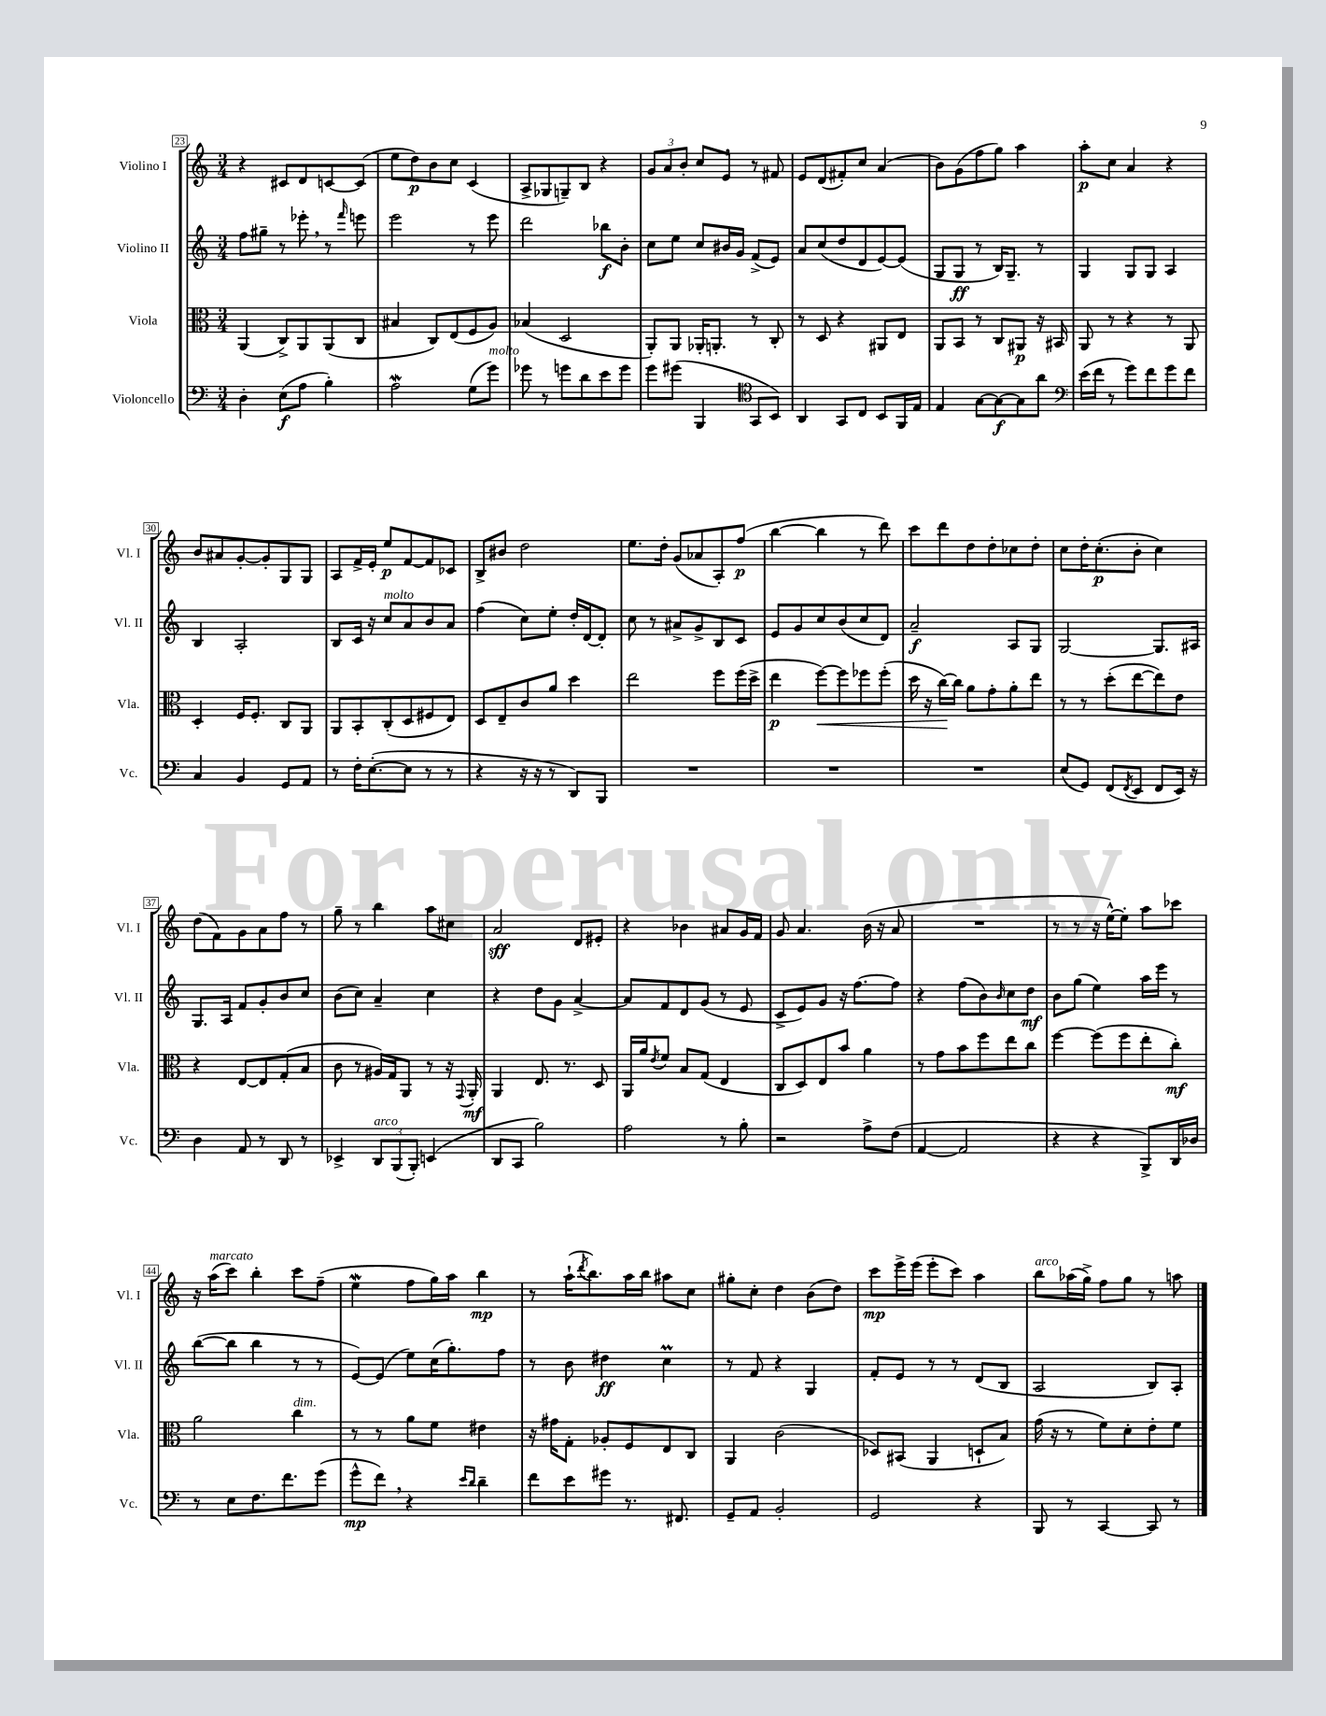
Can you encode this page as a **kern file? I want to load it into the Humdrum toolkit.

**kern	**kern	**kern	**kern
*staff4	*staff3	*staff2	*staff1
*clefF4	*clefC3	*clefG2	*clefG2
*k[]	*k[]	*k[]	*k[]
*M3/4	*M3/4	*M3/4	*M3/4
4D'	(4AA	8ff	4r
.	.	8gg#~	.
(8E	8C^)	8r	8c#
8A	8AA	8eee-'	8d
4B')	(8AA	8r	[8c
.	.	16qqfff	.
.	8C	8eee	(8c]
=	=	=	=
2A	4B#	2eee	8ee
.	.	.	8dd)
.	8C)	.	8b
.	(8E	.	8cc
(8G	8F	8r	(4c
8g)	8A)	8eee	.
=	=	=	=
8g-	(4B-	2ddd	8A^
8r	.	.	8G-
8g	2D	.	8G~)
8d	.	.	8B
8e	.	8bb-	4r
8g	.	8b'	.
=	=	=	=
8g	8AA')	8cc	12g
.	.	.	12a
(8g#	8AA	8ee	.
.	.	.	12b'
4BBB	16AA-'	8cc	8cc
.	8.AA'	.	.
.	.	16b#	8e
.	.	16g	.
*clefC4	*	*	*
8GG	8r	(8f^	8r
8BB)	8C'	8e)	8f#
=	=	=	=
4AA	8r	8a	8e
.	8D	(8cc	(8d
8GG	4r	8dd	8f#')
8C	.	8d	8cc
8BB	8AA#	[8e)	(4a
16FF	8E	(8e]	.
16E	.	.	.
=	=	=	=
4E	8AA	8G	8b)
.	8BB	8G	(8g
[8G	8r	8r	8ff
8G_	8C	16B)	8gg)
.	.	8.G~	.
8G]	8AA#	.	4aa
8a	16r	8r	.
.	16BB#	.	.
=	=	=	=
*clefF4	*	*	*
(16e	8AA	4G	8aa'
16f	.	.	.
8r	8r	.	8cc
8g)	4r	8G	4a
8f	.	8G	.
8g	8r	4A	4r
8f	8AA	.	.
=	=	=	=
4C	4D'	4B	8b
.	.	.	8a#
4BB	16F	2A'	[8g'
.	8.F'	.	.
.	.	.	8g']
8GG	8C	.	8G
8AA	8AA	.	8G
=	=	=	=
8r	8AA	8B	8A
16F'	8BB'	16c	16f^
([8.E'	.	16r	16e'
.	(8C'	8cc	8ee
8E]	8D	8a	[8f
8r	8F#	8b	8f]
8r	8E)	8a	8c-
=	=	=	=
4r	8D	(4ff	8B^
.	8E~	.	8b#
16r	8c	8cc)	2dd
16r	.	.	.
8r	8a	8ee'	.
8DD)	4dd	16dd'	.
.	.	[16d	.
8BBB	.	8d']	.
=	=	=	=
2.r	2ee	8cc	8.ee
.	.	8r	.
.	.	.	16dd'
.	.	8a#^	(8g
.	.	8g^	8a-
.	8ff	8B	8A')
.	(16ff	8c	(8ff
.	16dd^	.	.
=	=	=	=
2.r	4ee	8e	[4bb
.	.	8g	.
.	[8ff)	8cc	4bb]
.	8ff]	(8b	.
.	8ff-	8cc	8r
.	(8ff-'	8d)	8ddd)
=	=	=	=
2.r	16dd	2a~	8ccc
.	16r	.	.
.	[16cc)	.	8ddd
.	16cc]	.	.
.	8a	.	8dd
.	8g'	.	8dd'
.	8a'	8A	8cc-
.	8ee	8G	8dd'
=	=	=	=
(8E	8r	[2G	8cc
8GG)	8r	.	16dd'
.	.	.	(8.cc'
(8FF	(8dd'	.	.
8qFF	.	.	.
8EE	[8ee	.	8b'
8FF	8ee])	8.G]	4cc)
16EE)	8e	.	.
16r	.	16A#	.
=	=	=	=
4D	4r	8.G	(8dd
.	.	.	8f)
.	.	16A	.
8AA	[8E	8f	8g
8r	8E]	8g'	8a
8DD	(8G'	8b	8ff
8r	8B	8cc	8r
=	=	=	=
4EE-^	8c	(8b	8gg~
.	8r	8cc)	8r
12DD	16A#)	4a~	4bb
.	16G	.	.
(12BBB	.	.	.
.	8AA	.	.
12BBB')	.	.	.
(4EE	8r	4cc	8aa
.	16r	.	8cc#
.	8qqGG	.	.
.	16AA'	.	.
=	=	=	=
8DD	4AA	4r	2a
8CC	.	.	.
2B)	8.E	8dd	.
.	.	8g	.
.	8.r	.	.
.	.	[4a^	8d
.	8D	.	8e#'
=	=	=	=
2A	16AA	8a]	4r
.	16a	.	.
.	8qe	.	.
.	8f	8f	.
.	8B	8d	4b-
.	(8G	(8g	.
8r	4E	8r	8a#
8B'	.	8e	16g
.	.	.	16f
=	=	=	=
2r	8C	8c^	8g
.	8D)	8e)	4.a
.	8E	8g	.
.	8b	16r	.
.	.	[8.ff	.
8A^	4a	.	(16b
.	.	.	16r
(8F	.	8ff]	8a
=	=	=	=
[4AA	8r	4r	2.r
.	8g	.	.
2AA]	8b	(8ff	.
.	8ff	8b)	.
.	.	16qqb	.
.	8ee	8cc	.
.	8cc	8dd	.
=	=	=	=
4r	[4ff	8b	8r
.	.	(8gg	8r
4r	(8ff]	4ee)	16r
.	.	.	[16ee^^)
.	8ff	.	8ee']
8BBB^)	8ee'	16aa	8aa
.	.	16eee	.
16DD	8cc')	8r	8ccc-
16D-	.	.	.
=	=	=	=
8r	2a	([8bb	16r
.	.	.	(16aa
8E	.	8bb]	8ccc)
8.F	.	4bb	4bb'
8.f	.	.	.
.	4cc	8r	8ccc
(8g	.	8r	(8ff~
=	=	=	=
8g^^	8r	[8e)	4ee
8f)	8r	(8e]	.
4r	8a	8ee)	8ff
.	8f	(16cc	16gg)
.	.	8.gg')	16aa
16qqe	.	.	.
16qqd	.	.	.
4d~	4e#	.	4bb
.	.	8ff	.
=	=	=	=
8f	16r	8r	8r
.	16g#	.	.
8e	8G'	8b	(16aa`
.	.	.	8qddd
.	.	.	8.bb)
8g#	8A-'	4dd#	.
8.r	8F	.	16aa
.	.	.	16bb
.	8E	4cc	8aa#
8.FF#	.	.	.
.	8C	.	8cc
=	=	=	=
8GG~	4AA	8r	8gg#'
8AA	.	8f	8cc'
2BB'	(2c	4r	4dd
.	.	4G	(8b
.	.	.	8dd)
=	=	=	=
2GG	8D-)	8f'	8ccc
.	(8BB#	8e	16eee^
.	.	.	(16eee
.	4AA	8r	8eee'
.	.	8r	8ccc)
4r	8D`	(8d	4aa
.	8B)	8B	.
=	=	=	=
8BBB	(16g	2A	8bb
.	16r	.	.
8r	8r	.	(16aa-
.	.	.	16gg^)
[4CC	8f)	.	8ff
.	8d'	.	8gg
8CC]	8e'	8B)	8r
8r	8f	8A'	8aa
==	==	==	==
*-	*-	*-	*-
